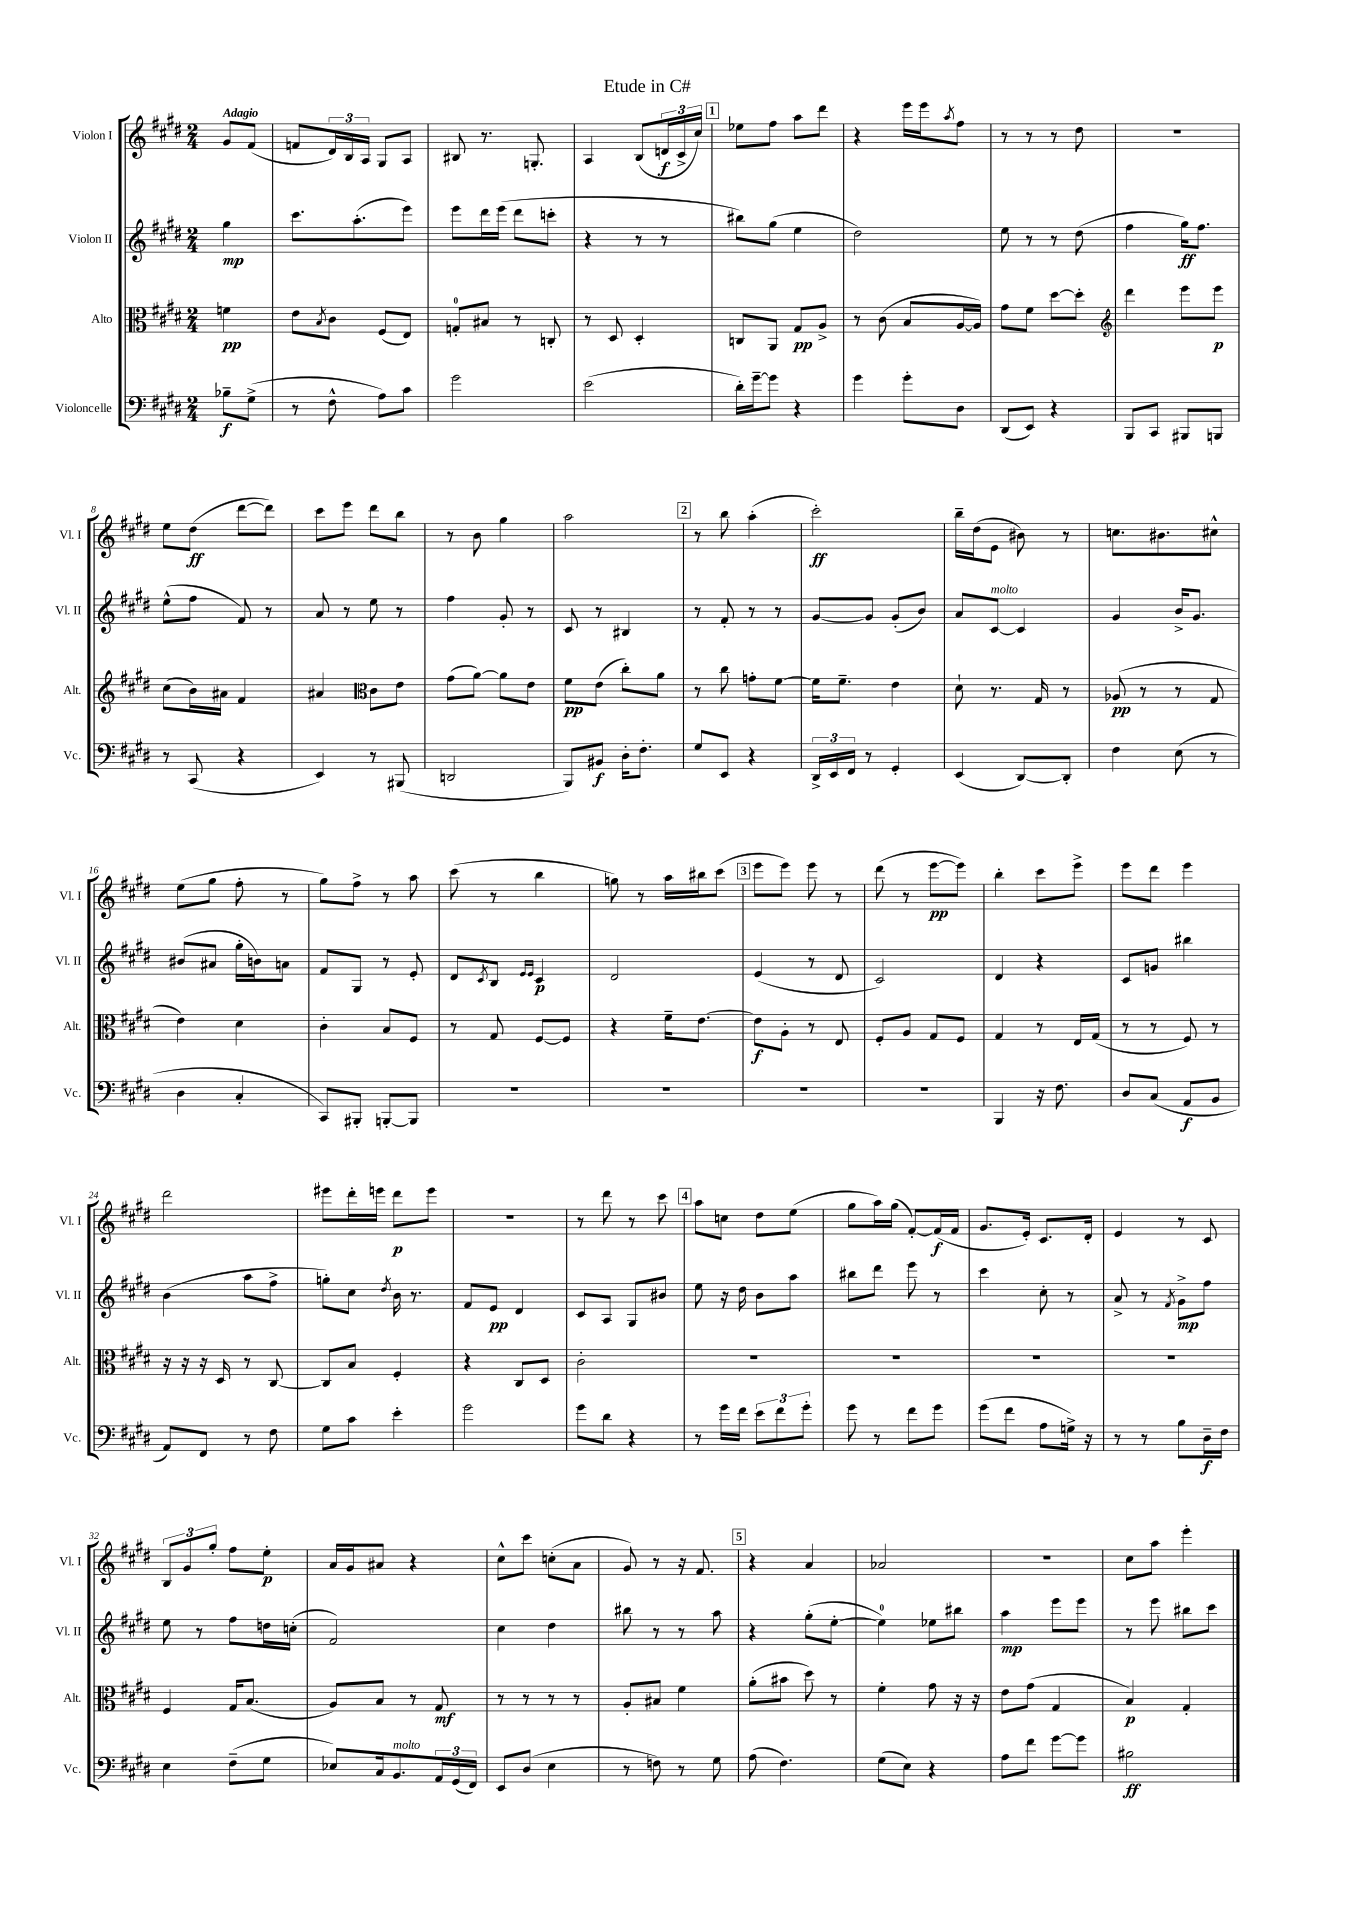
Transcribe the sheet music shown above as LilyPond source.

\header { title = "Etude in C#" }
<<
\new StaffGroup <<
\new Staff = "s0" \with { instrumentName = "Violon I" shortInstrumentName = "Vl. I" } {
    \clef treble \key e \major \numericTimeSignature \time 2/4 \partial 4 \tempo "Adagio"
    gis'8 fis'8( |
    f'8 \tuplet 3/2 { dis'16) b16 a16 } gis8 a8 |
    bis8 r8. g8.-. |
    a4 b8( \tuplet 3/2 { d'16\f cis'16-> cis''16) } |
    \mark \markup { \box "1" } ees''8 fis''8 a''8 dis'''8 |
    r4 e'''16 e'''16 \acciaccatura { a''8 } fis''8 |
    r8 r8 r8 dis''8 |
    r2 |
    e''8 dis''8\ff( dis'''8~ dis'''8) |
    cis'''8 e'''8 dis'''8 b''8 |
    r8 b'8 gis''4 |
    a''2 |
    \mark \markup { \box "2" } r8 b''8 a''4-.( |
    cis'''2-.\ff) |
    b''16-- dis''16( e'8 bis'8) r8 |
    c''8. bis'8. cis''8-^ |
    e''8( gis''8 fis''8-. r8 |
    gis''8) fis''8-> r8 a''8 |
    cis'''8( r8 b''4 |
    g''8) r8 a''16 bis''16 cis'''8( |
    \mark \markup { \box "3" } e'''8 e'''8) e'''8 r8 |
    dis'''8( r8 e'''8~\pp e'''8) |
    b''4-. cis'''8 e'''8-> |
    e'''8 dis'''8 e'''4 |
    dis'''2 |
    eis'''8 dis'''16-. e'''16 dis'''8\p e'''8 |
    R2 |
    r8 dis'''8 r8 cis'''8 |
    \mark \markup { \box "4" } a''8 c''8 dis''8 e''8( |
    gis''8 a''16) gis''16( fis'8~-.) fis'16\f( fis'16 |
    gis'8. e'16-.) cis'8. dis'16-. |
    e'4 r8 cis'8 |
    \tuplet 3/2 { b8 gis'8 gis''8-. } fis''8 e''8-.\p |
    a'16 gis'16 ais'8 r4 |
    cis''8-^ cis'''8 c''8-.( a'8 |
    gis'8) r8 r16 fis'8. |
    \mark \markup { \box "5" } r4 a'4 |
    aes'2 |
    r2 |
    cis''8 a''8 e'''4-. \bar "|." |
}
\new Staff = "s1" \with { instrumentName = "Violon II" shortInstrumentName = "Vl. II" } {
    \clef treble \key e \major \numericTimeSignature \time 2/4 \partial 4
    gis''4\mp |
    cis'''8. a''8.-.( e'''8) |
    e'''8 dis'''16 e'''16( dis'''8 c'''8-. |
    r4 r8 r8 |
    \mark \markup { \box "1" } bis''8) gis''8( e''4 |
    dis''2) |
    e''8 r8 r8 dis''8( |
    fis''4 gis''16\ff) fis''8. |
    e''8-^( fis''8 fis'8) r8 |
    a'8 r8 e''8 r8 |
    fis''4 gis'8-. r8 |
    cis'8 r8 bis4 |
    \mark \markup { \box "2" } r8 fis'8-. r8 r8 |
    gis'8~ gis'8 gis'8-.( b'8) |
    a'8 cis'8~^\markup { \italic "molto" } cis'4 |
    gis'4 b'16-> gis'8. |
    bis'8( ais'8 gis''16-. b'16) a'8 |
    fis'8 gis8 r8 e'8-. |
    dis'8 \acciaccatura { cis'8 } b8 \grace { e'16 e'16 } cis'4\p |
    dis'2 |
    \mark \markup { \box "3" } e'4( r8 dis'8 |
    cis'2) |
    dis'4 r4 |
    cis'8 g'8 bis''4 |
    b'4( a''8 fis''8-> |
    g''8-.) cis''8 \acciaccatura { dis''8 } b'16 r8. |
    fis'8 e'8\pp dis'4 |
    cis'8 a8 gis8 bis'8 |
    \mark \markup { \box "4" } e''8 r16 dis''16 b'8 a''8 |
    bis''8 dis'''8 e'''8 r8 |
    cis'''4 cis''8-. r8 |
    a'8-> r8 \acciaccatura { fis'8 } gis'8->\mp fis''8 |
    e''8 r8 fis''8 d''16 c''16-.( |
    fis'2) |
    cis''4 dis''4 |
    bis''8 r8 r8 a''8 |
    \mark \markup { \box "5" } r4 gis''8-.( e''8~-. |
    e''4-0) ees''8 bis''8 |
    a''4\mp e'''8 e'''8 |
    r8 e'''8 bis''8 cis'''8 \bar "|." |
}
\new Staff = "s2" \with { instrumentName = "Alto" shortInstrumentName = "Alt." } {
    \clef alto \key e \major \numericTimeSignature \time 2/4 \partial 4
    f'4\pp |
    e'8 \acciaccatura { b8 } cis'8 fis8( e8) |
    g8-0-. bis8 r8 c8-. |
    r8 dis8 dis4-. |
    \mark \markup { \box "1" } c8 a,8 gis8\pp a8-> |
    r8 cis'8( b8 a16~ a16) |
    gis'8 fis'8 dis''8~ dis''8-. |
    \clef treble dis'''4 e'''8 e'''8\p |
    cis''8( b'16) ais'16 fis'4 |
    ais'4 \clef alto cis'8 e'8 |
    gis'8( a'8~) a'8 e'8 |
    fis'8\pp e'8( cis''8-.) a'8 |
    \mark \markup { \box "2" } r8 cis''8 g'8-. fis'8~ |
    fis'16 fis'8.-- e'4 |
    dis'8-! r8. gis16 r8 |
    aes8\pp( r8 r8 gis8 |
    e'4) dis'4 |
    cis'4-. b8 fis8 |
    r8 gis8 fis8~ fis8 |
    r4 fis'16-- e'8.~ |
    \mark \markup { \box "3" } e'8\f a8-. r8 e8 |
    fis8-. a8 gis8 fis8 |
    gis4 r8 e16 gis16( |
    r8 r8 fis8) r8 |
    r16 r16 r16 dis16 r8 cis8~ |
    cis8 b8 fis4-. |
    r4 cis8 dis8 |
    cis'2-. |
    \mark \markup { \box "4" } R2 |
    R2 |
    R2 |
    R2 |
    fis4 gis16 b8.( |
    a8) b8 r8 gis8\mf |
    r8 r8 r8 r8 |
    a8-. bis8 fis'4 |
    \mark \markup { \box "5" } a'8-.( bis'8 dis''8) r8 |
    fis'4-. gis'8 r16 r16 |
    e'8 gis'8( gis4 |
    b4\p) gis4-. \bar "|." |
}
\new Staff = "s3" \with { instrumentName = "Violoncelle" shortInstrumentName = "Vc." } {
    \clef bass \key e \major \numericTimeSignature \time 2/4 \partial 4
    bes8--\f gis8->( |
    r8 fis8-^ a8) cis'8 |
    gis'2 |
    e'2( |
    \mark \markup { \box "1" } dis'16-.) gis'16~-- gis'8 r4 |
    gis'4 gis'8-. dis8 |
    dis,8( e,8) r4 |
    b,,8 cis,8 bis,,8 b,,8 |
    r8 cis,8( r4 |
    e,4) r8 bis,,8( |
    d,2 |
    b,,8) bis,8\f dis16-. fis8.-. |
    \mark \markup { \box "2" } gis8 e,8 r4 |
    \tuplet 3/2 { dis,16-> e,16 fis,16 } r8 gis,4-. |
    e,4( dis,8~) dis,8-. |
    fis4 e8( r8 |
    dis4 cis4-. |
    cis,8) bis,,8-. b,,8~-. b,,8 |
    R2 |
    R2 |
    \mark \markup { \box "3" } R2 |
    R2 |
    b,,4 r16 fis8. |
    dis8 cis8( a,8\f b,8 |
    a,8) fis,8 r8 fis8 |
    gis8 cis'8 e'4-. |
    gis'2 |
    gis'8 dis'8 r4 |
    \mark \markup { \box "4" } r8 gis'16 fis'16 \tuplet 3/2 { e'8 fis'8 gis'8-. } |
    gis'8 r8 fis'8 gis'8 |
    gis'8( fis'8 a8 g16->) r16 |
    r8 r8 b8 dis16--\f fis16 |
    e4 fis8--( gis8 |
    ees8) cis16 b,8.^\markup { \italic "molto" } \tuplet 3/2 { a,16 gis,16( fis,16) } |
    e,8 dis8( e4 |
    r8 f8) r8 gis8 |
    \mark \markup { \box "5" } a8( fis4.) |
    gis8( e8) r4 |
    a8 fis'8 gis'8~ gis'8 |
    bis2\ff \bar "|." |
}
>>
>>
